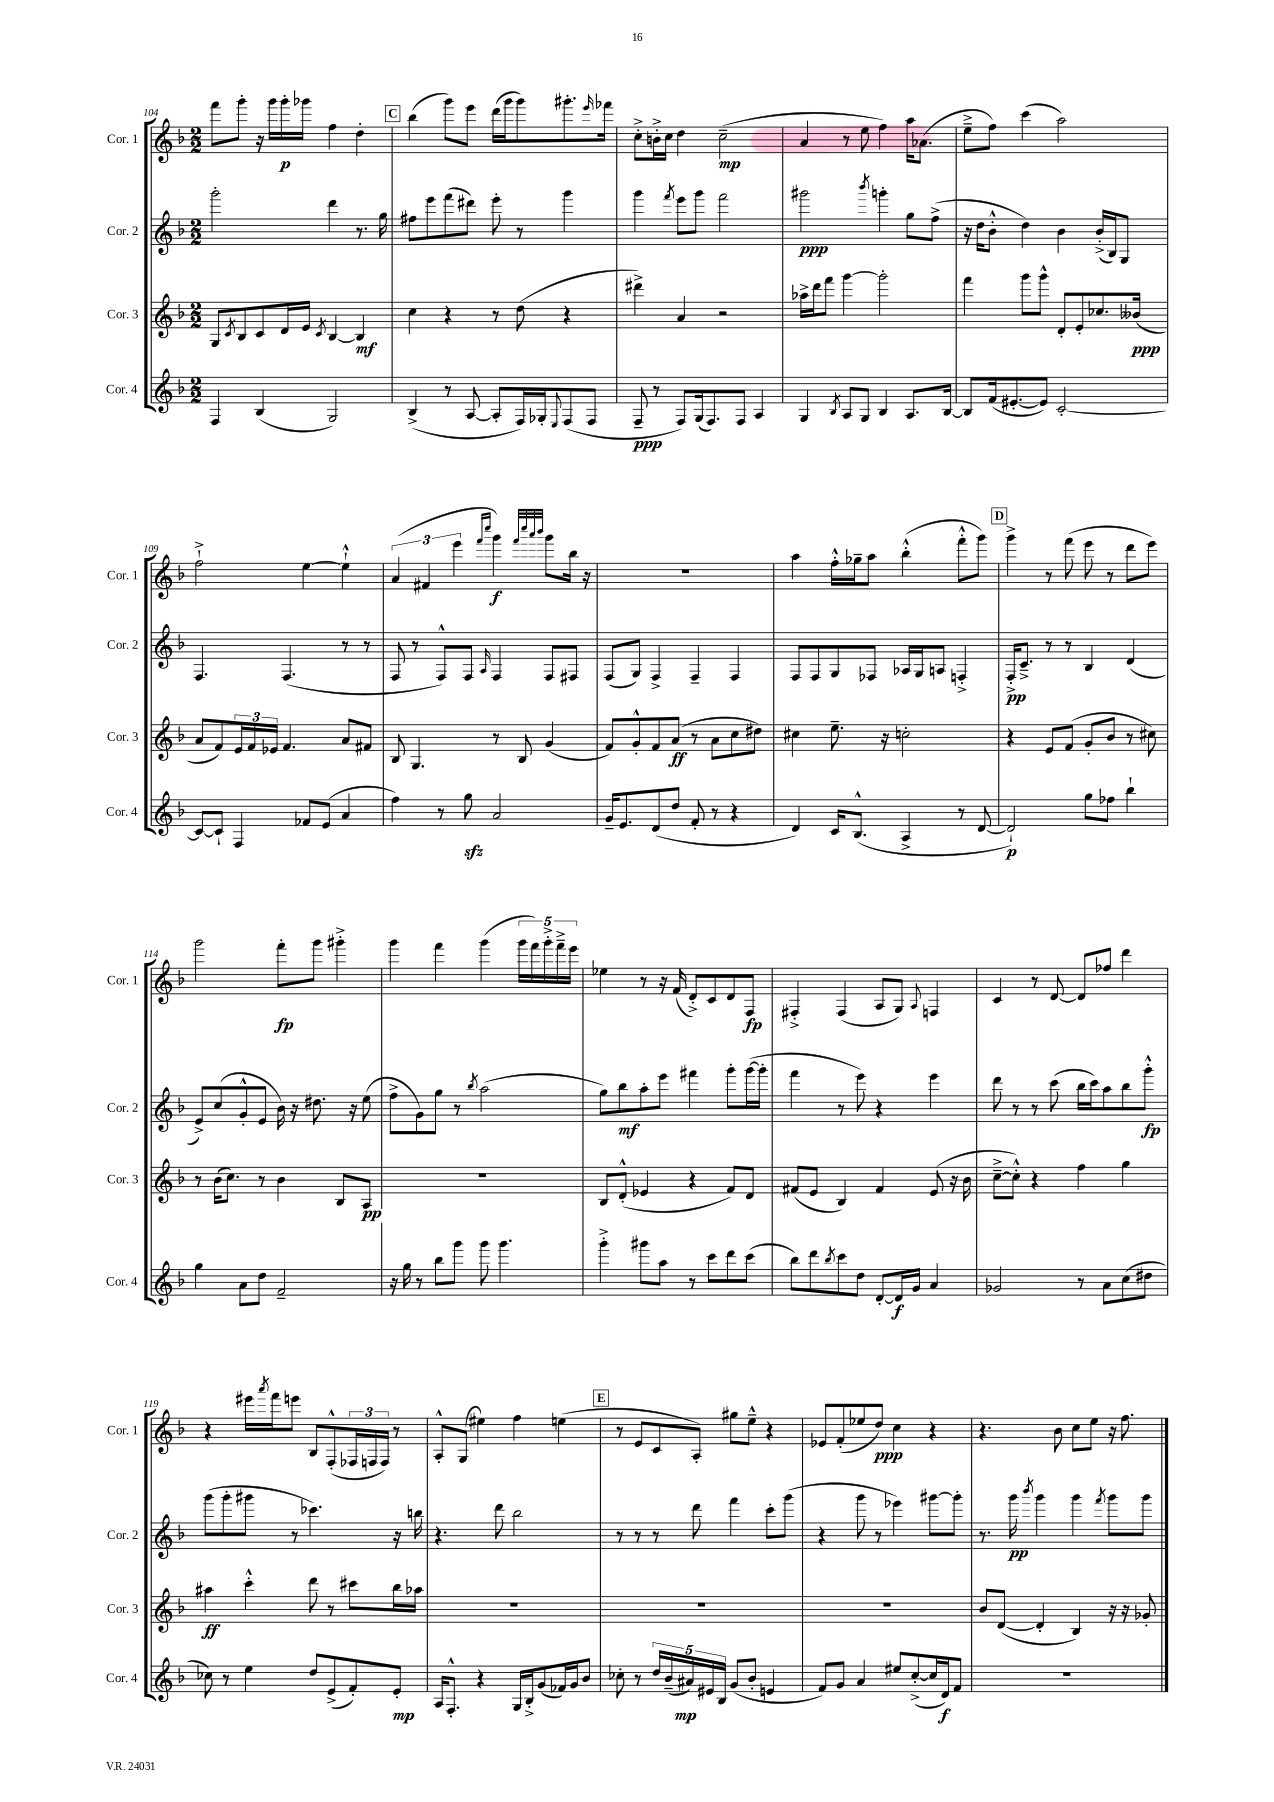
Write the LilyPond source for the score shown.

<<
\new StaffGroup <<
\new Staff = "s0" \with { instrumentName = "Cor. 1" shortInstrumentName = "Cor. 1" } {
    \clef treble \key f \major \numericTimeSignature \time 2/2
    f'''8 g'''8-. r16 g'''16 g'''16-.\p ges'''16 f''4 d''4-. |
    \mark \markup { \box "C" } bes''4( g'''8) e'''8 d'''16( g'''16 g'''8) gis'''8.-. \grace { e'''16 } fes'''16 |
    c''8-.-> b'16-.-> c''16 d''4 c''2--\mp( |
    a'4 r8 e''8 f''4) a''16 aes'8.( |
    e''8---> f''8) c'''4( a''2) |
    f''2-!-> e''4~ e''4-!-^ |
    \tuplet 3/2 { a'4( fis'4 e'''4 } \grace { f'''16 c''''16 } g'''4\f) \grace { f'''32 c''''32 a'''32 bes'''32 } g'''8 bes''16 r16 |
    R1 |
    a''4 f''16-.-^ ges''16-- a''8 bes''4-.-^( f'''8-.-^ g'''8) |
    \mark \markup { \box "D" } g'''4-> r8 f'''8( e'''8 r8 d'''8 e'''8) |
    g'''2 f'''8-.\fp g'''8 gis'''4-.-> |
    g'''4 f'''4 g'''4( \tuplet 5/4 { g'''16 f'''16) g'''16-.-> f'''16---> e'''16 } |
    ees''4 r8 r16 f'16( d'8-.->) c'8 d'8 f8\fp |
    fis4-.-> fis4( a8 g8) \appoggiatura { a8 } f4 |
    c'4 r8 d'8~ d'8 fes''8 d'''4 |
    r4 eis'''16 \acciaccatura { a'''8 } f'''16 e'''8 bes8 f8-.-^( \tuplet 3/2 { fes16 f16 f16) } r8 |
    a8-.-^ g8( eis''4) f''4 e''4( |
    \mark \markup { \box "E" } r8 e'8 c'8 a8-.) gis''8 e''8---^ r4 |
    ees'8 f'8-.( ees''8 d''8\ppp) c''4 r4 |
    r4. bes'8 c''8 e''8 r16 f''8. \bar "|." |
}
\new Staff = "s1" \with { instrumentName = "Cor. 2" shortInstrumentName = "Cor. 2" } {
    \clef treble \key f \major \numericTimeSignature \time 2/2
    g'''2-. d'''4 r8. g''16 |
    \mark \markup { \box "C" } fis''8 e'''8 f'''8( dis'''8) e'''8-. r8 g'''4 |
    g'''4 \acciaccatura { f'''8 } e'''8 g'''8 f'''2 |
    gis'''2\ppp \acciaccatura { bes'''8 } g'''4-. g''8 f''8->( |
    r16 d''16 bes'8-.-^ d''4) bes'4 bes'16-.->( bes16) g8 |
    f4. f4.( r8 r8 |
    f8 r8 f8-^) f8 \grace { a16 } f4 f8 fis8 |
    f8( g8) f4-> f4-- f4 |
    f8 f8 g8 fes8 aes16 g16 a8 f4-.-> |
    \mark \markup { \box "D" } f16-.->\pp c'8.---> r8 r8 bes4 d'4( |
    e'8->) c''8( g'8-.-^ e'8 bes'16) r16 dis''8. r16 e''8( |
    f''8-> g'8) g''8 r8 \acciaccatura { bes''8 } a''2( |
    g''8) bes''8\mf a''8-. e'''8 fis'''4 g'''8-. g'''16~( g'''16-. |
    f'''4 r8 e'''8) r4 e'''4 |
    d'''8 r8 r8 c'''8( bes''16 c'''16) a''8 bes''8 g'''8-.-^\fp |
    g'''8( g'''8-. gis'''8 r8 ces'''4.) r16 b''16 |
    r4. d'''8 bes''2 |
    \mark \markup { \box "E" } r8 r8 r8 d'''8 f'''4 c'''8-. g'''8( |
    r4 g'''8 r8 ees'''4) gis'''8~ gis'''8-. |
    r8. g'''16\pp \acciaccatura { bes'''8 } g'''4 g'''4 \acciaccatura { f'''8 } g'''8 g'''8 \bar "|." |
}
\new Staff = "s2" \with { instrumentName = "Cor. 3" shortInstrumentName = "Cor. 3" } {
    \clef treble \key f \major \numericTimeSignature \time 2/2
    g8 \acciaccatura { c'8 } bes8 c'8 d'16 e'16 \acciaccatura { c'8 } bes4~ bes4\mf |
    \mark \markup { \box "C" } c''4 r4 r8 d''8( r4 |
    dis'''4->) a'4 r2 |
    aes''16-> d'''16 f'''8 g'''4~ g'''2-. |
    f'''4 g'''8 g'''8-^ d'8-. e'8-. ces''8. beses'16\ppp( |
    a'8 f'8) \tuplet 3/2 { e'16 f'16 ees'16 } f'4. a'8 fis'8 |
    bes8 g4. r8 bes8 g'4( |
    f'8) g'8-.-^ f'8 a'8\ff( r8 a'8 c''8 dis''8) |
    cis''4 e''8.-- r16 c''2-. |
    \mark \markup { \box "D" } r4 e'8 f'8( g'8-. bes'8 r8 cis''8) |
    r8 bes'16( c''8.) r8 bes'4 bes8 a8\pp |
    R1 |
    bes8 d'8-.-^( ees'4 r4 f'8) d'8 |
    fis'8( e'8 bes4) fis'4 e'8( r16 bes'16 |
    c''8~---> c''8-.-^) r4 f''4 g''4 |
    ais''4\ff c'''4-.-^ d'''8 r8 cis'''8 bes''16 aes''16 |
    R1 |
    \mark \markup { \box "E" } R1 |
    R1 |
    bes'8 d'8~( d'4-. bes4) r16 r16 ges'8-. \bar "|." |
}
\new Staff = "s3" \with { instrumentName = "Cor. 4" shortInstrumentName = "Cor. 4" } {
    \clef treble \key f \major \numericTimeSignature \time 2/2
    f4 bes4( g2) |
    \mark \markup { \box "C" } bes4->( r8 a8~ a8-. f16) ges16-. \appoggiatura { e8 } f8( f8 |
    f8--\ppp r8 f8) g16( f8.) f8 a4 |
    g4 \acciaccatura { bes8 } a8 g8 bes4 a8. bes16~ |
    bes8 f'16( eis'8.~-. eis'8) c'2~-. |
    c'8~ c'8-! f4 fes'8 e'8( a'4 |
    f''4) r8 g''8\sfz a'2 |
    g'16-- e'8. d'8( d''8 f'8-. r8 r4 |
    d'4) c'16 bes8.-^( a4-> r8 d'8~ |
    \mark \markup { \box "D" } d'2-!\p) g''8 fes''8 bes''4-! |
    g''4 a'8 d''8 f'2-- |
    r16 g''16 r8 bes''8 g'''8 g'''8 g'''4. |
    g'''4-.-> gis'''8 a''8 r8 c'''8 d'''8 c'''8( |
    bes''8) d'''8 \acciaccatura { bes''8 } c'''8 d''8 d'8~-. d'16\f g'16 a'4 |
    ges'2 r8 a'8 c''8( dis''8 |
    ces''8) r8 e''4 d''8 e'8->( f'8-.) e'8-.\mp |
    a16 f8.-.-^ r4 g16 bes16-.-> g'8( fes'16) g'16 bes'8 |
    \mark \markup { \box "E" } ces''8-. r8 \tuplet 5/4 { d''16 bes'16--( ais'16\mp) eis'16 bes16 } g'8( bes'8-. e'4 |
    f'8) g'8 a'4 eis''8 c''8~-.->( c''16 d'16\f) f'8 |
    R1 \bar "|." |
}
>>
>>
\layout { \context { \Score currentBarNumber = #104 } }
